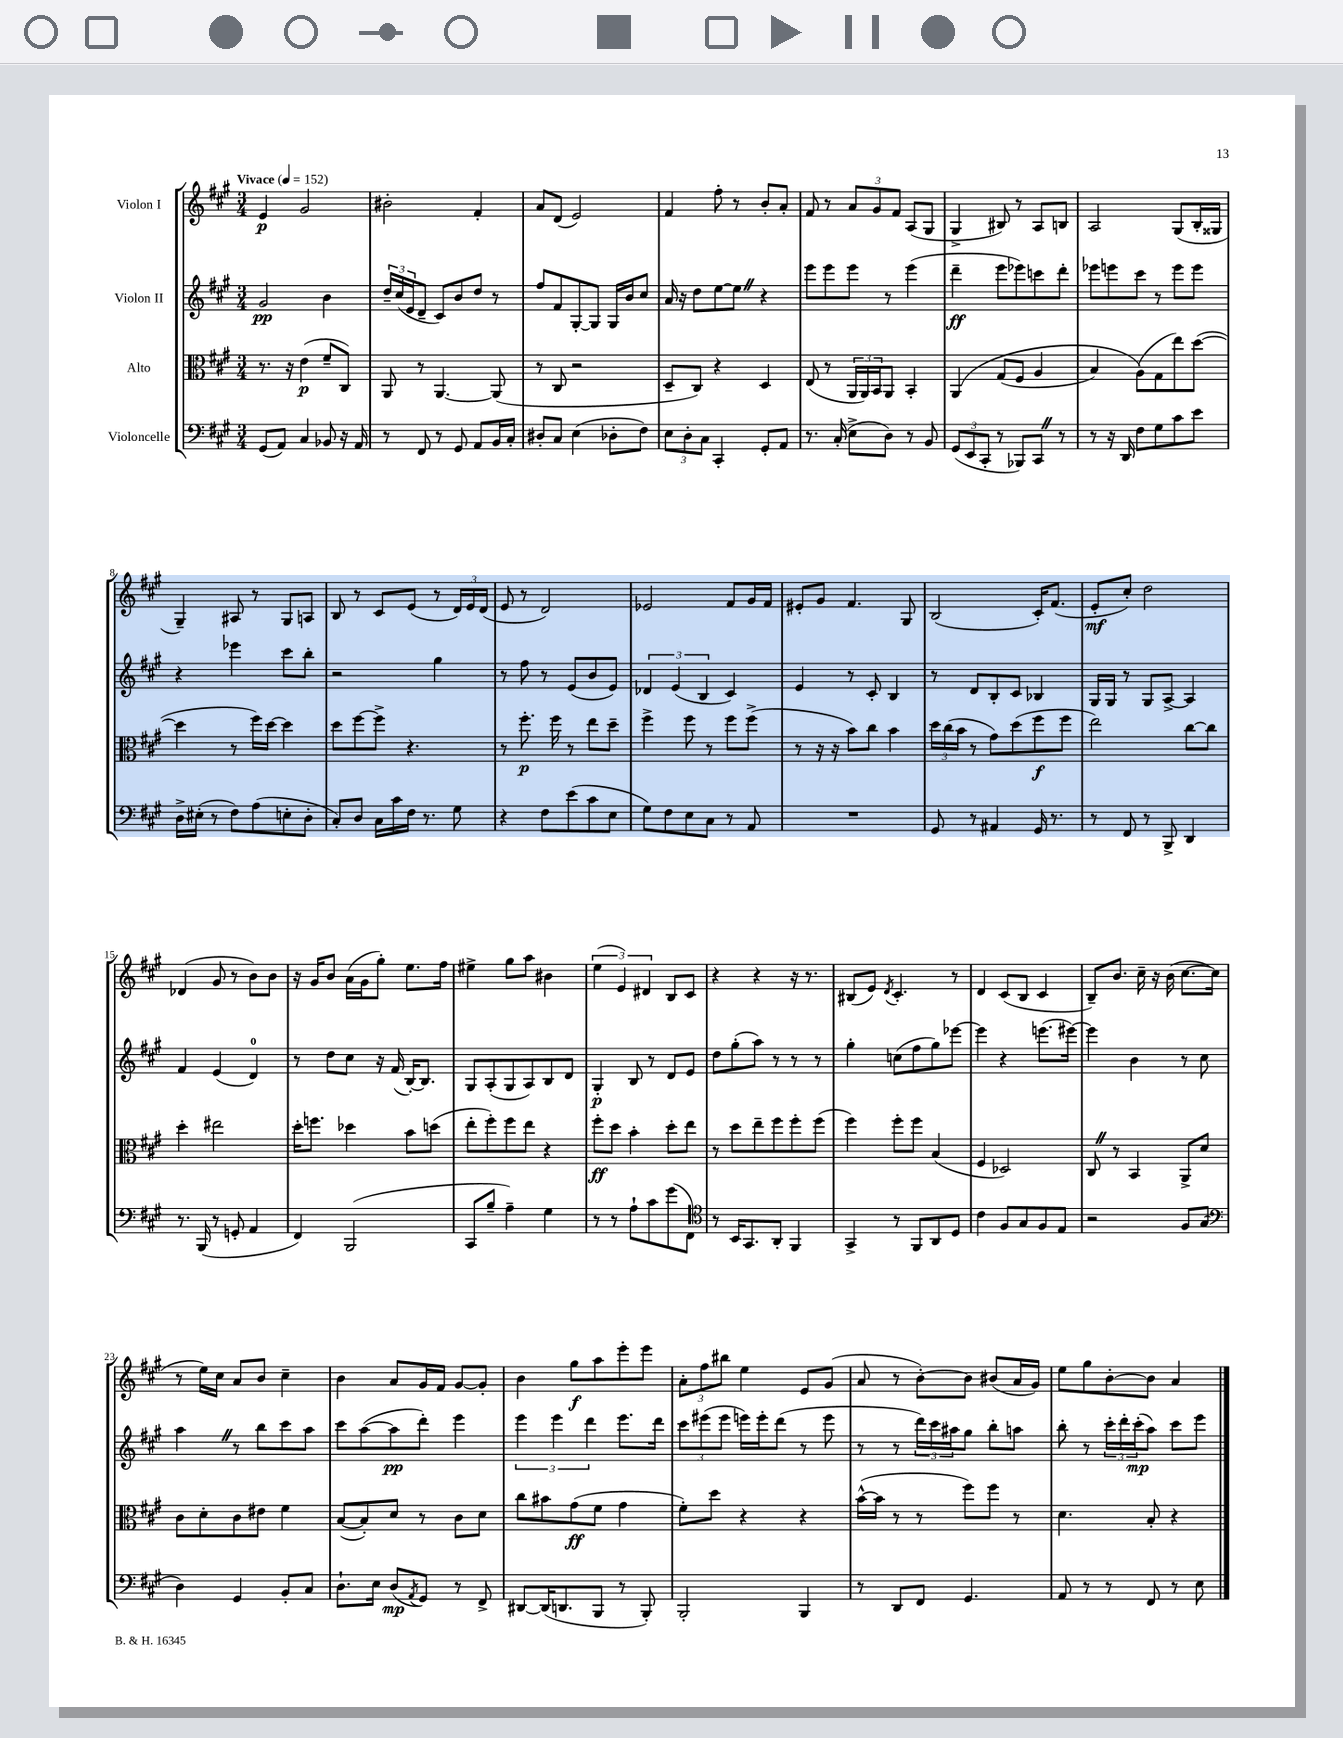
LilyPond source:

<<
\new StaffGroup <<
\new Staff = "s0" \with { instrumentName = "Violon I" } {
    \clef treble \key a \major \numericTimeSignature \time 3/4 \tempo "Vivace" 4 = 152
    e'4\p gis'2 |
    bis'2-. fis'4-. |
    a'8 d'8( e'2) |
    fis'4 fis''8-. r8 b'8-. a'8-. |
    fis'8 r8 \tuplet 3/2 { a'8 gis'8 fis'8 } a8( gis8 |
    gis4-> bis8) r8 a8 b8 |
    a2 gis8( b16-. gisis16 |
    gis4--) ais8 r8 gis8 a8 |
    b8 r8 cis'8 e'8( r8 \tuplet 3/2 { d'16) e'16 d'16( } |
    e'8 r8 d'2) |
    ees'2 fis'8 gis'16 fis'16 |
    eis'8-. gis'8 fis'4. gis8 |
    b2( cis'16-.) fis'8.( |
    e'8-.\mf cis''8-.) d''2 |
    des'4( gis'8 r8 b'8) b'8 |
    r16 gis'16 b'8 a'16( gis'16 gis''8-.) e''8. fis''16 |
    eis''4-> gis''8 a''8 bis'4 |
    \tuplet 3/2 { e''4( e'4) dis'4 } b8 cis'8 |
    r4 r4 r16 r8. |
    bis8( e'8) \acciaccatura { d'8 } cis'4.-. r8 |
    d'4 cis'8( b8 cis'4 |
    b8--) b'8. cis''16-- r16 b'16( cis''8.~ cis''16 |
    r8 e''16) cis''16 a'8 b'8 cis''4-- |
    b'4 a'8 gis'16 fis'16 gis'8~ gis'8-. |
    b'4 gis''8\f a''8 e'''8-. e'''8 |
    \tuplet 3/2 { a'8-. fis''8 bis''8 } e''4 e'8 gis'8( |
    a'8 r8 b'8~-.) b'8 bis'8( a'16 gis'16) |
    e''8 gis''8 b'8~-. b'8 a'4 \bar "|." |
}
\new Staff = "s1" \with { instrumentName = "Violon II" } {
    \clef treble \key a \major \numericTimeSignature \time 3/4
    gis'2\pp b'4 |
    \tuplet 3/2 { d''16-- cis''16( e'16 } d'8-- cis'8) b'8 d''8 r8 |
    fis''8 fis'8 gis8~-. gis8 gis16 b'16 cis''8 |
    a'16 r16 d''8 e''8~ e''8 \once \override BreathingSign.text = \markup { \musicglyph "scripts.caesura.straight" } \breathe r4 |
    e'''8 e'''8 e'''8 r8 e'''4( |
    d'''4--\ff e'''8 ees'''8) c'''8 d'''8-. |
    ees'''8 e'''8 cis'''8 r8 e'''8 e'''8 |
    r4 ees'''4 cis'''8 b''8-. |
    r2 gis''4 |
    r8 fis''8 r8 e'8( b'8 e'8) |
    \tuplet 3/2 { des'4 e'4( b4 } cis'4) |
    e'4 r8 cis'8-. b4 |
    r8 d'8 b8-. cis'8 bes4 |
    gis16 gis16 r8 gis8 a8~-> a4 |
    fis'4 e'4( d'4-0) |
    r8 d''8 cis''8 r16 fis'16( b16~-.) b8. |
    gis8 a8-.( gis8 a8) b8 d'8 |
    gis4-.\p b8 r8 d'8 e'8 |
    d''8 gis''8-.( a''8) r8 r8 r8 |
    gis''4-. c''8( fis''8 gis''8) ees'''8~ |
    ees'''4 r4 e'''8.( eis'''16~) |
    eis'''4 b'4 r8 cis''8 |
    a''4 \once \override BreathingSign.text = \markup { \musicglyph "scripts.caesura.straight" } \breathe r8 b''8 cis'''8 a''8 |
    cis'''8 a''8~( a''8\pp d'''8-.) e'''4 |
    \tuplet 3/2 { e'''4 e'''4 d'''4 } e'''8. d'''16 |
    \tuplet 3/2 { cis'''8 eis'''8( eis'''8 } e'''16) e'''16-. d'''8( r8 e'''8 |
    r8 r8 \tuplet 3/2 { d'''16) cis'''16 ais''16 } gis''8 b''8-. a''8 |
    b''8-. r8 \tuplet 3/2 { cis'''16-. d'''16-. cis'''16-.\mp( } a''8) cis'''8 e'''8 \bar "|." |
}
\new Staff = "s2" \with { instrumentName = "Alto" } {
    \clef alto \key a \major \numericTimeSignature \time 3/4
    r8. r16 e'4\p( fis'8-- cis8) |
    a,8 r8 a,4.~ a,8( |
    r8 cis8 r2 |
    d8-- cis8) r4 d4 |
    e8( r8 \tuplet 3/2 { a,16 a,16) b,16 } a,8 b,4-. |
    a,4\( gis8( fis8 a4 |
    b4) a8(\) gis8 e''8) d''8~( |
    d''4 r8 fis''16) d''16~ d''4 |
    d''8 fis''8~ fis''8-> r4. |
    r8 fis''8.-.\p fis''16 r8 e''8 d''8-- |
    fis''4-> fis''8 r8 fis''8 fis''8->( |
    r8 r16 r16 b'8) cis''8 b'4 |
    \tuplet 3/2 { d''16 cis''16( b'16 } r8 gis'8) d''8( fis''8\f fis''8 |
    e''2) cis''8~ cis''8 |
    d''4-. eis''2 |
    d''16-. f''8. des''4 b'8 d''8( |
    e''8-. fis''8-.) fis''8 e''8 r4 |
    fis''8-.\ff d''8 b'4-. d''8-. e''8 |
    r8 d''8 e''8-- fis''8 fis''8-. fis''8( |
    fis''4) fis''8-. fis''8 b4( |
    fis4 des2) |
    cis8 \once \override BreathingSign.text = \markup { \musicglyph "scripts.caesura.straight" } \breathe r8 b,4 a,8-> d'8 |
    cis'8 d'8-. cis'8 eis'8 fis'4 |
    b8~( b8-.) d'8 r8 cis'8 d'8 |
    cis''8 bis'8 gis'8\ff( fis'8 gis'4 |
    fis'8-.) d''8 r4 r4 |
    b'16~-^( b'16 r8 r8 fis''8) fis''8 r8 |
    d'4. b8-. r4 \bar "|." |
}
\new Staff = "s3" \with { instrumentName = "Violoncelle" } {
    \clef bass \key a \major \numericTimeSignature \time 3/4
    gis,8( a,8) cis4 bes,8 r16 a,16 |
    r8 fis,8 r8 gis,8 a,8 b,16 cis16-. |
    dis8-. cis8 e4( des8-. fis8) |
    \tuplet 3/2 { e8 d8-. cis8 } cis,4-. gis,8-. a,8 |
    r8. cis16-.( e8-> d8) r8 b,8 |
    \tuplet 3/2 { gis,8( e,8 cis,8-. } r8 bes,,8) cis,8 \once \override BreathingSign.text = \markup { \musicglyph "scripts.caesura.straight" } \breathe r8 |
    r8 r16 d,16 fis8 gis8 cis'8 e'8 |
    d16-> eis16-.( r8 fis8) a8( e8-. d8-. |
    cis8-.) d8 cis16 cis'16 fis16 r8. gis8 |
    r4 fis8 e'8( cis'8 e8 |
    gis8) fis8 e8 cis8 r8 a,8 |
    R2. |
    gis,8 r8 ais,4 gis,16 r8. |
    r8 fis,8 r8 b,,8-> d,4 |
    r8. b,,16( r8 g,8-. a,4 |
    fis,4) b,,2( |
    cis,8 b8-- a4--) gis4 |
    r8 r8 a8-! cis'8 gis'8( fis,8) |
    \clef tenor r8 b,16 gis,8. a,8-. fis,4 |
    gis,4-> r8 fis,8 a,8 d8 |
    cis'4 fis8 gis8 fis8 e8 |
    r2 fis8 gis8( |
    \clef bass d4) gis,4 b,8-. cis8 |
    d8.-! e16 d8\mp( \acciaccatura { a,8 } gis,8) r8 fis,8-> |
    dis,8~ dis,16( d,8. b,,8 r8 b,,8-.) |
    b,,2-. b,,4 |
    r8 d,8 fis,8 gis,4. |
    a,8 r8 r8 fis,8 r8 e8 \bar "|." |
}
>>
>>
